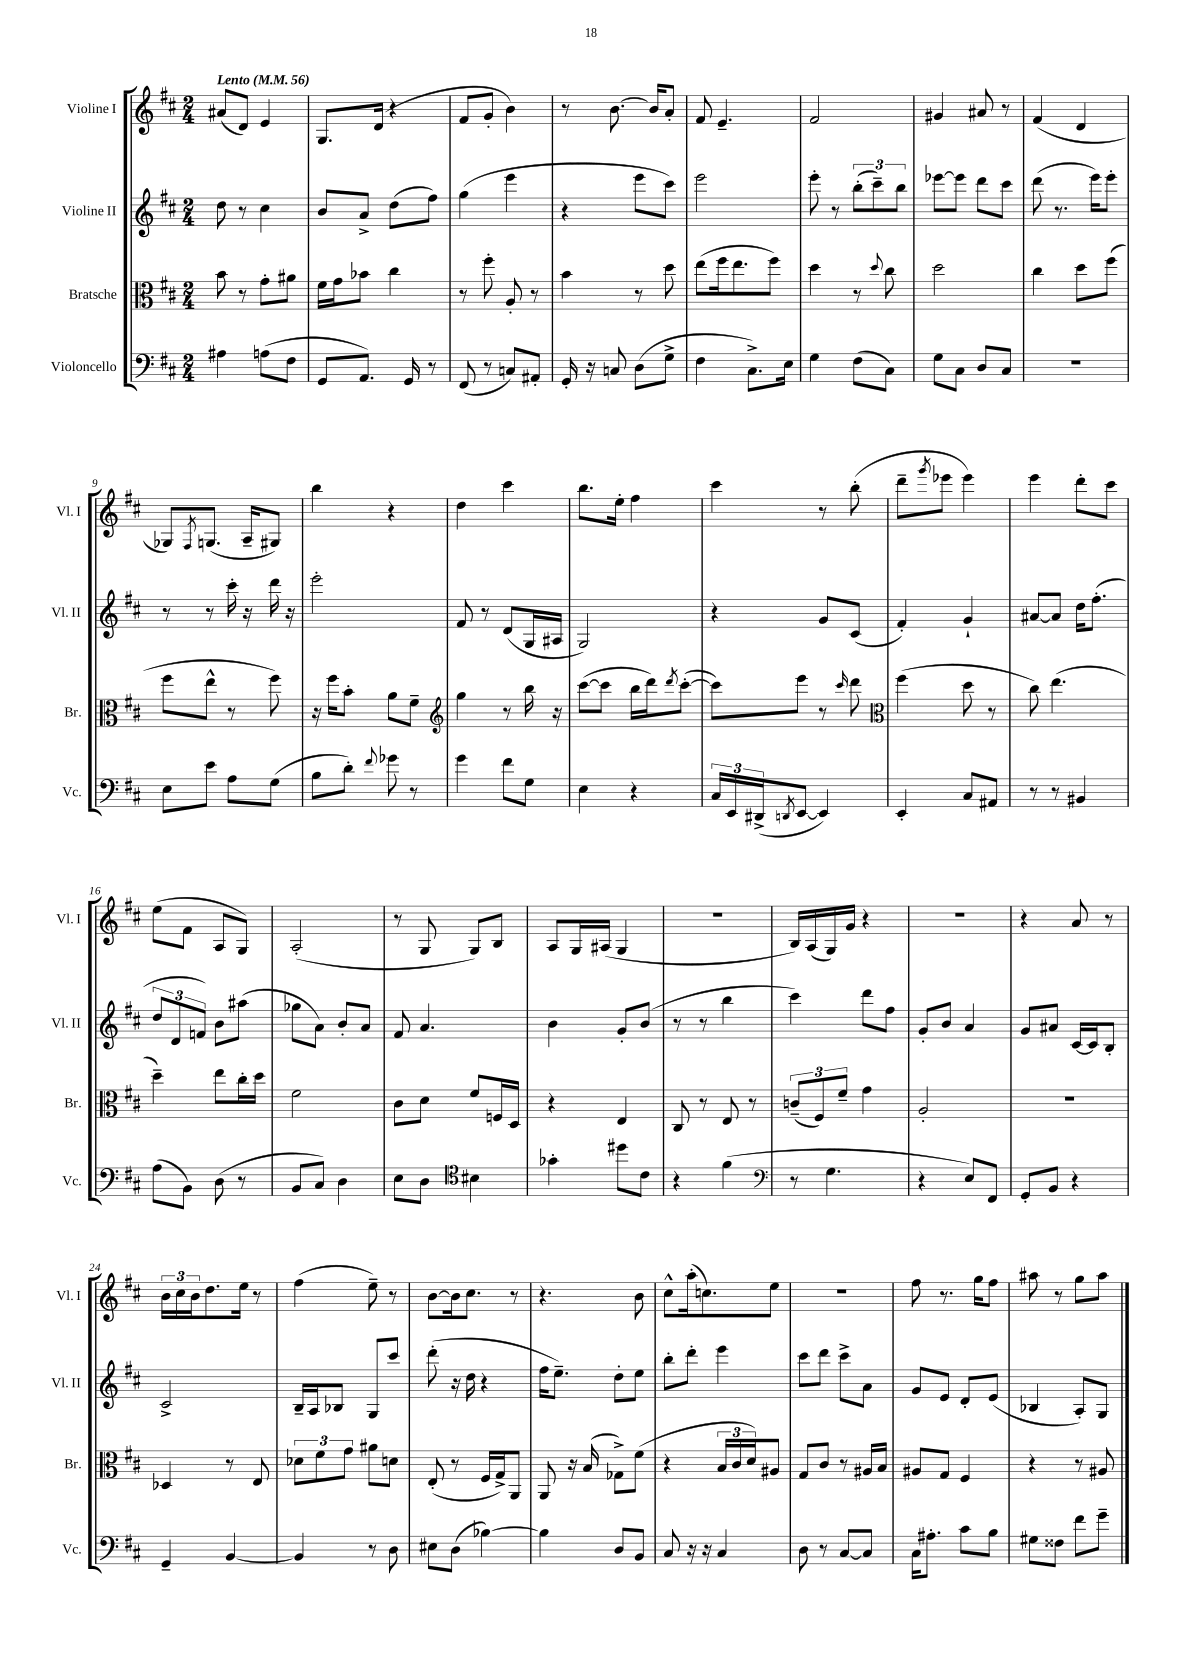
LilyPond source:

<<
\new StaffGroup <<
\new Staff = "s0" \with { instrumentName = "Violine I" shortInstrumentName = "Vl. I" } {
    \clef treble \key d \major \numericTimeSignature \time 2/4 \tempo "Lento" 4 = 56
    ais'8( d'8) e'4 |
    g8. d'16( r4 |
    fis'8 g'8-. b'4) |
    r8 b'8.~ b'16 a'8-. |
    fis'8 e'4.-- |
    fis'2 |
    gis'4 ais'8 r8 |
    fis'4( d'4 |
    ges8) \acciaccatura { fis8 } g8.( a16-- gis8) |
    b''4 r4 |
    d''4 cis'''4 |
    b''8. e''16-. fis''4 |
    cis'''4 r8 b''8-.( |
    d'''8-- \acciaccatura { g'''8 } ees'''8 ees'''4) |
    e'''4 d'''8-. cis'''8 |
    e''8( fis'8 a8 g8) |
    a2-.( |
    r8 g8 g8) b8 |
    a8 g16 ais16( g4 |
    R2 |
    b16) a16( g16) g'16 r4 |
    R2 |
    r4 a'8 r8 |
    \tuplet 3/2 { b'16 cis''16 b'16 } d''8. e''16 r8 |
    fis''4( e''8--) r8 |
    b'8~ b'16 cis''8. r8 |
    r4. b'8 |
    cis''8-^ a''16-.( c''8.) e''8 |
    R2 |
    fis''8 r8. g''16 fis''8 |
    ais''8 r8 g''8 ais''8 \bar "|." |
}
\new Staff = "s1" \with { instrumentName = "Violine II" shortInstrumentName = "Vl. II" } {
    \clef treble \key d \major \numericTimeSignature \time 2/4
    d''8 r8 cis''4 |
    b'8 a'8-> d''8( fis''8) |
    g''4( e'''4 |
    r4 e'''8 cis'''8) |
    e'''2 |
    e'''8-. r8 \tuplet 3/2 { b''8-.( cis'''8--) b''8 } |
    ees'''8~ ees'''8 d'''8 cis'''8 |
    d'''8( r8. e'''16) e'''8-. |
    r8 r8 cis'''16-. r16 d'''16 r16 |
    e'''2-. |
    fis'8 r8 d'8( g16 ais16 |
    g2) |
    r4 g'8 cis'8( |
    fis'4-.) g'4-! |
    ais'8~ ais'8 d''16 fis''8.-.( |
    \tuplet 3/2 { d''8 d'8 f'8) } b'8 ais''8( |
    ges''8 a'8) b'8-. a'8 |
    fis'8 a'4. |
    b'4 g'8-. b'8( |
    r8 r8 b''4 |
    cis'''4) d'''8 fis''8 |
    g'8-. b'8 a'4 |
    g'8 ais'8 cis'16~ cis'16 b8-. |
    cis'2-> |
    b16-- a16 bes8 g8 cis'''8 |
    d'''8-.( r16 d''16 r4 |
    fis''16 e''8.--) d''8-. e''8 |
    b''8-. d'''8-. e'''4 |
    cis'''8 d'''8 cis'''8-> a'8 |
    g'8 e'8 d'8-. e'8( |
    bes4 a8-.) g8 \bar "|." |
}
\new Staff = "s2" \with { instrumentName = "Bratsche" shortInstrumentName = "Br." } {
    \clef alto \key d \major \numericTimeSignature \time 2/4
    b'8 r8 g'8-. ais'8 |
    fis'16 g'16 bes'8 cis''4 |
    r8 fis''8-. a8-. r8 |
    b'4 r8 d''8 |
    e''8( fis''16 e''8. fis''8) |
    d''4 r8 \appoggiatura { d''8 } cis''8 |
    d''2 |
    cis''4 d''8 fis''8( |
    fis''8 e''8-^ r8 fis''8) |
    r16 fis''16 b'8-. a'8 fis'8-- |
    \clef treble g''4 r8 b''16 r16 |
    cis'''8~( cis'''8 b''16 d'''16) \acciaccatura { d'''8 } cis'''8~-.( |
    cis'''8) e'''8 r8 \grace { cis'''16 } d'''8 |
    \clef alto fis''4( d''8 r8 |
    cis''8) e''4.( |
    d''4--) e''8 cis''16-. d''16 |
    fis'2 |
    cis'8 d'8 fis'8 f16 d16 |
    r4 e4 |
    cis8 r8 e8 r8 |
    \tuplet 3/2 { c'8--( fis8) fis'8-- } g'4 |
    a2-. |
    R2 |
    des4 r8 e8 |
    \tuplet 3/2 { des'8 fis'8 g'8 } ais'8 d'8 |
    e8-.( r8 fis16 g16->) a,8 |
    a,8 r16 b16( ges8->) fis'8( |
    r4 \tuplet 3/2 { b16 cis'16 d'16) } ais8 |
    g8 cis'8 r8 ais16 b16 |
    ais8 g8 fis4 |
    r4 r8 ais8 \bar "|." |
}
\new Staff = "s3" \with { instrumentName = "Violoncello" shortInstrumentName = "Vc." } {
    \clef bass \key d \major \numericTimeSignature \time 2/4
    ais4 a8( fis8 |
    g,8 a,8.) g,16 r8 |
    fis,8( r8 c8) ais,8-. |
    g,16-. r16 c8 d8( g8-> |
    fis4 cis8.->) e16 |
    g4 fis8( cis8) |
    g8 cis8 d8 cis8 |
    r2 |
    e8 e'8 a8 g8( |
    b8 d'8-.) \appoggiatura { fis'8 } ges'8 r8 |
    g'4 fis'8 g8 |
    e4 r4 |
    \tuplet 3/2 { cis16 e,16 dis,16->( } \acciaccatura { d,8 } e,8~ e,4) |
    e,4-. cis8 ais,8 |
    r8 r8 bis,4 |
    a8( b,8) d8( r8 |
    b,8 cis8) d4 |
    e8 d8 \clef tenor bis4 |
    ges'4-. dis''8 cis'8 |
    r4 fis'4( |
    \clef bass r8 g4. |
    r4 e8) fis,8 |
    g,8-. b,8 r4 |
    g,4-- b,4~ |
    b,4 r8 d8 |
    eis8 d8( bes4~) |
    bes4 d8 b,8 |
    cis8 r16 r16 cis4 |
    d8 r8 cis8~ cis8 |
    cis16 ais8.-. cis'8 b8 |
    gis8 fisis8 fis'8 g'8-- \bar "|." |
}
>>
>>
